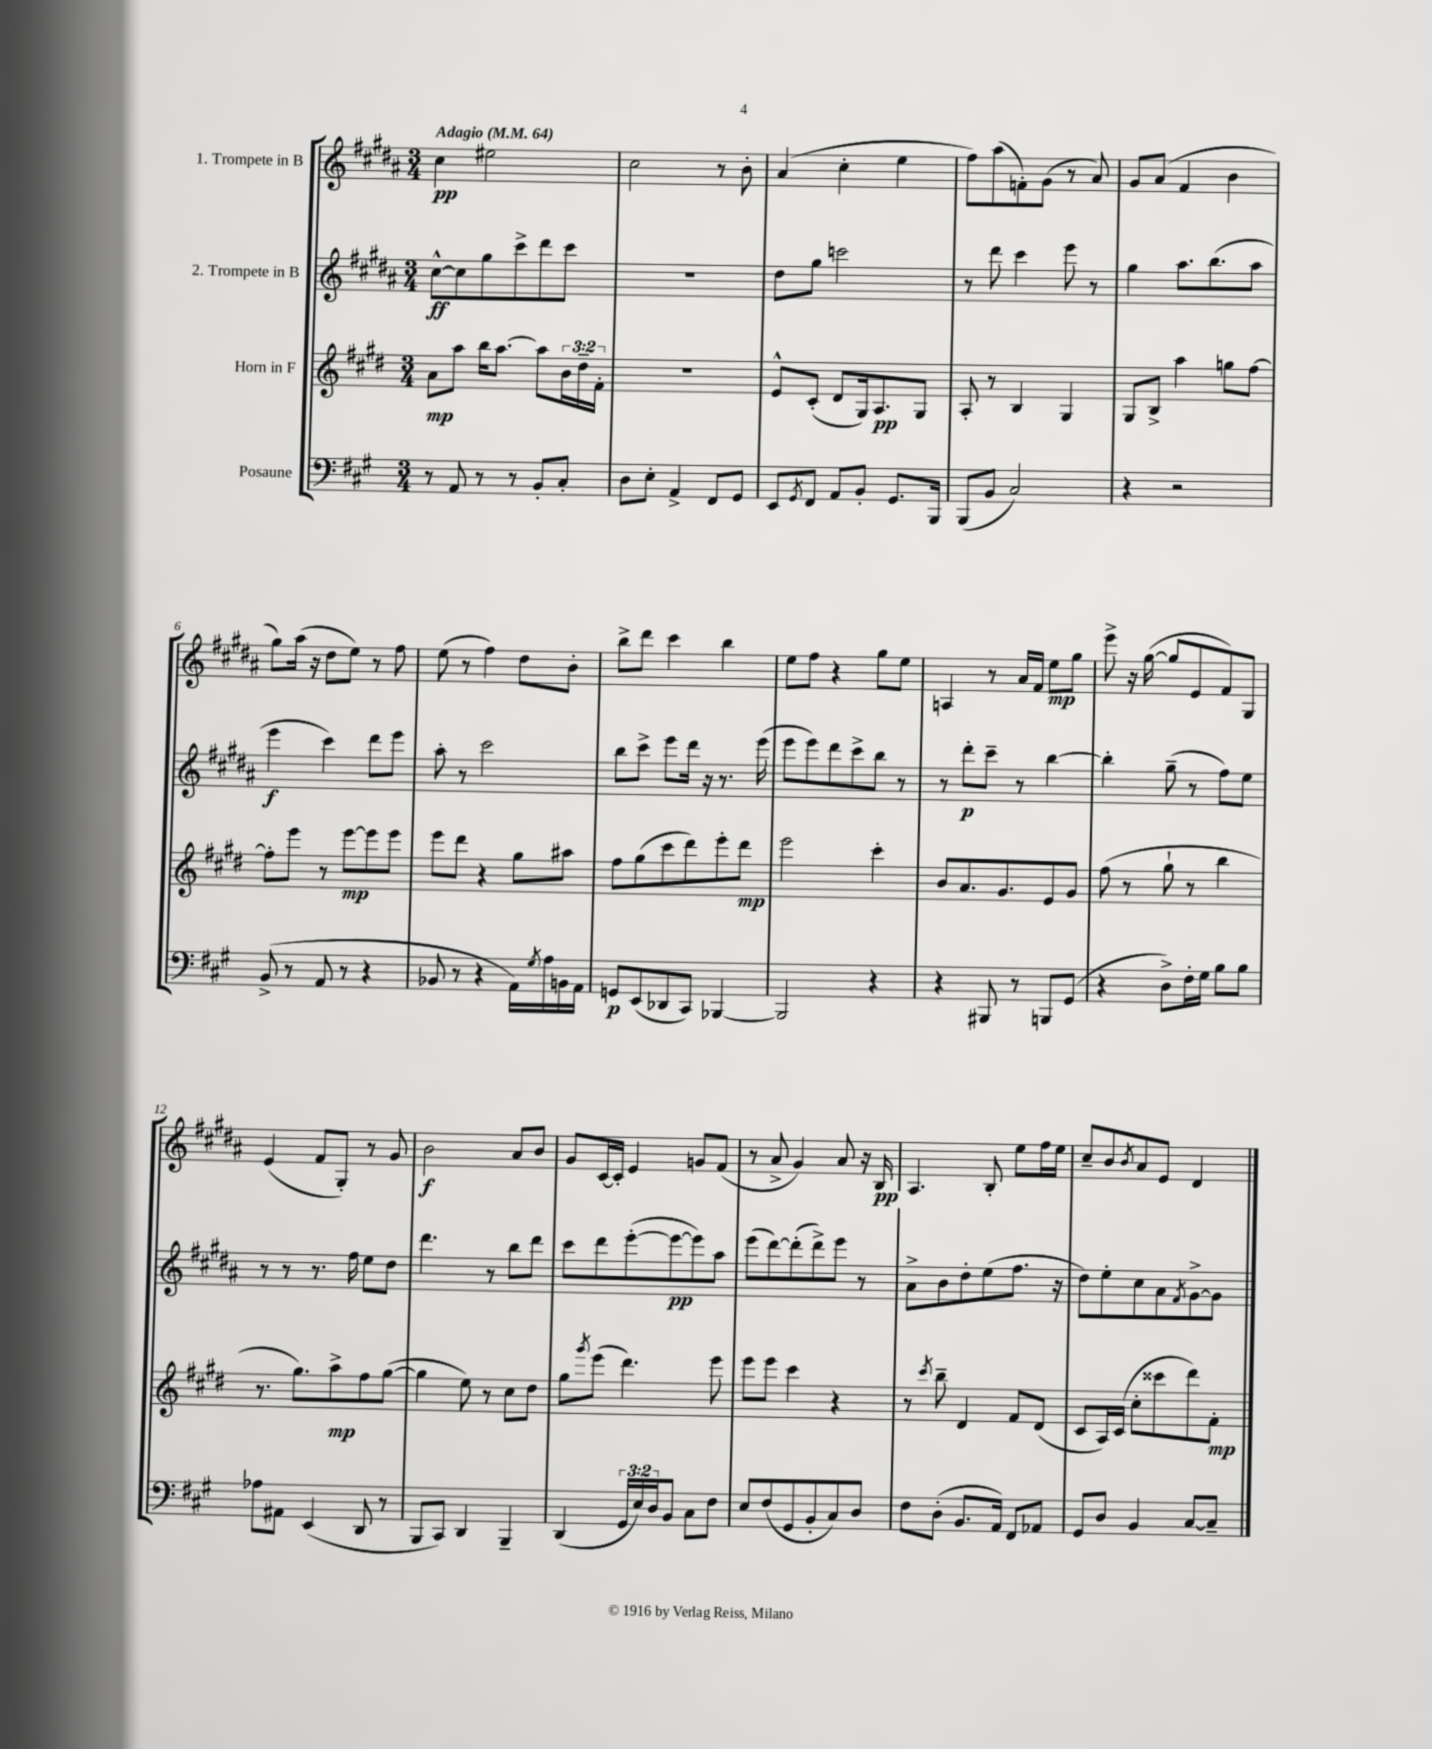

**kern	**kern	**kern	**kern
*staff4	*staff3	*staff2	*staff1
*clefF4	*clefG2	*clefG2	*clefG2
*k[f#c#g#]	*k[f#c#g#d#]	*k[f#c#g#d#a#]	*k[f#c#g#d#a#]
*M3/4	*M3/4	*M3/4	*M3/4
*MM64	*MM64	*MM64	*MM64
8r	8a	[8cc#^^	4cc#
8AA	8aa	8cc#]	.
8r	16bb	8gg#	2ee#
.	[8.aa	.	.
8r	.	8ccc#^	.
8BB'	8aa]	8ddd#	.
8C#'	24b	8ccc#	.
.	24dd#~	.	.
.	24f#'	.	.
=	=	=	=
8D	2.r	2.r	2cc#
8E'	.	.	.
4AA^	.	.	.
8FF#	.	.	8r
8GG#	.	.	8b'
=	=	=	=
8EE	8e^^	8dd#	(4a#
8qGG#	.	.	.
8FF#	(8c#'	8gg#	.
8AA	8d#	2ccc	4cc#'
8BB'	16G#)	.	.
.	8.A	.	.
8.GG#	.	.	4ee
.	8G#	.	.
16BBB	.	.	.
=	=	=	=
(8BBB	8A'	8r	8ff#)
8BB	8r	8ddd#	(8aa#
2C#)	4B	4ccc#	8f')
.	.	.	(8g#
.	4G#	8eee	8r
.	.	8r	8a#)
=	=	=	=
4r	8G#	4gg#	8g#
.	8B^	.	(8a#
2r	4aa	8.aa#	4f#
.	.	(8.bb	.
.	8gg	.	4b
.	[8ff#	8aa#	.
=	=	=	=
(8BB^	8ff#']	4eee	8gg#)
8r	8eee	.	(16aa#
.	.	.	16r
8AA	8r	4ccc#)	8dd#
8r	[8eee	.	8ee)
4r	8eee]	8ddd#	8r
.	8eee	8eee	8ff#
=	=	=	=
8BB-	8eee	8aa#'	(8ee
8r	8ddd#	8r	8r
4r	4r	2ccc#	4ff#)
16AA)	8gg#	.	8dd#
8qG#	.	.	.
16A	.	.	.
16BB	8aa#	.	8b'
16AA	.	.	.
=	=	=	=
8GG	8ff#	8bb	8bb^
(8EE	(8gg#	8ccc#^	8ddd#
8DD-	8ccc#	8eee	4ccc#
8CC#)	8ddd#)	16ddd#	.
.	.	16r	.
[4BBB-	8eee'	8.r	4bb
.	8ddd#	.	.
.	.	(16eee	.
=	=	=	=
2BBB-]	2eee	8eee	8ee
.	.	8eee)	8ff#
.	.	8ddd#	4r
.	.	8ccc#^	.
4r	4ccc#'	8bb	8gg#
.	.	8r	8ee
=	=	=	=
4r	8b	8r	4A
.	8.a	8ddd#'	.
8BBB#	.	8ccc#~	8r
.	8.g#	.	.
8r	.	8r	16a#
.	.	.	16f#
8BBB	8e	[4bb	8ee
(8GG#	8g#	.	8gg#
=	=	=	=
4r	(8ff#	4bb']	8eee^
.	8r	.	16r
.	.	.	([16gg#
8D^)	8gg#`	(8gg#~	8gg#]
16F#'	8r	8r	8e
16G#	.	.	.
8B	4bb	8ff#)	8f#)
8B	.	8ee	8G#
=	=	=	=
8A-	8.r	8r	(4e
8AA#	.	8r	.
.	8.gg#)	.	.
(4EE	.	8.r	8f#
.	8aa^	.	8G#')
.	.	16ff#	.
8DD	8ff#	8ee	8r
8r	([8gg#	8dd#	8g#
=	=	=	=
8BBB	4gg#]	4.ddd#	2b
8CC#)	.	.	.
4DD	8ee)	.	.
.	8r	8r	.
4BBB~	8cc#	8bb	8a#
.	8dd#	8ddd#	8b
=	=	=	=
(4DD	8gg#	8ccc#	8g#
.	8qggg#	.	.
.	(8eee	8ddd#	[16c#
.	.	.	16c#']
24GG#	4.ddd#)	([8eee'	4e
24E)	.	.	.
24D	.	.	.
8BB	.	8eee_	.
8C#	.	8eee])	8g
8F#	8eee	8aa#	(8f#
=	=	=	=
8E	8eee	(8eee	8r
(8F#	8eee	[8ddd#)	8a#^
8GG#	4ccc#	(8ddd#']	4g#)
8BB'	.	8ddd#^)	.
8C#)	4r	8eee	8a#
8D	.	8r	16r
.	.	.	16B
=	=	=	=
8F#	8r	8a#^	4.A#
.	8qccc#	.	.
(8D'	8bb~	8b	.
8.BB	4d#	8dd#'	.
.	.	(8ee	8B'
16AA)	.	.	.
8FF#	8f#	8.ff#	8ee
8AA-	(8d#	.	16ff#
.	.	16r	16ee
=	=	=	=
8GG#	8c#	8dd#)	8cc#~
8D	16A)	8ee'	8b
.	(16c#	.	.
.	.	.	8qb
4BB	8cc#'	8cc#	8a#
.	8ccc##	8a#	8e
.	.	8qf#	.
[8C#	8ddd#)	[8g#^	4d#
8C#~]	8f#'	8g#]	.
==	==	==	==
*-	*-	*-	*-
